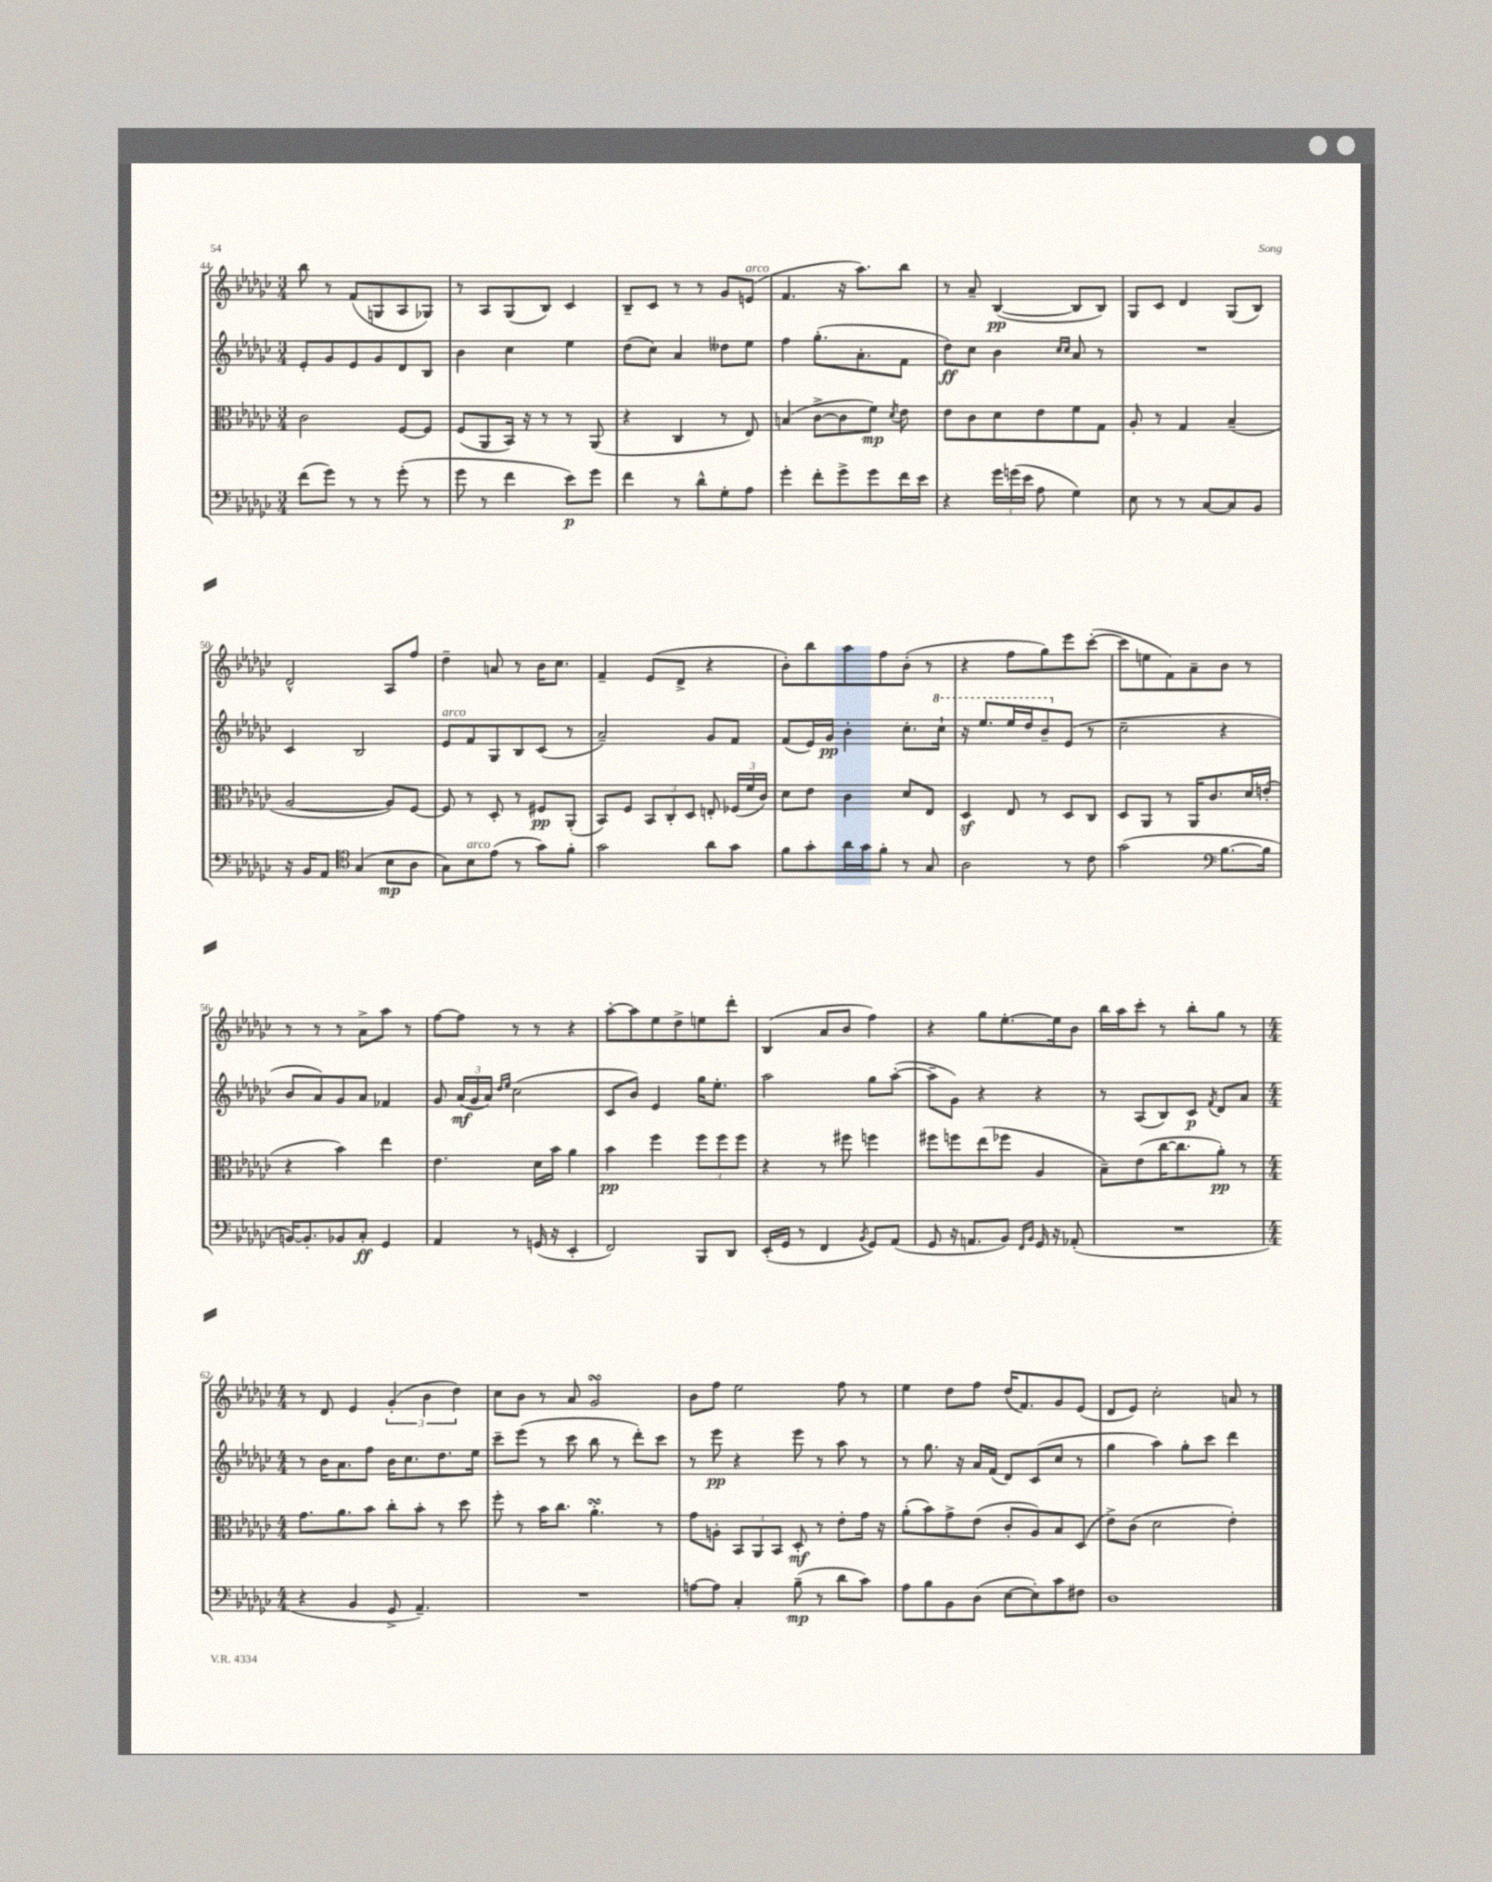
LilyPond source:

<<
\new StaffGroup <<
\new Staff = "s0" {
    \clef treble \key ges \major \numericTimeSignature \time 3/4
    \autoBeamOff bes''8 r8 f'8[( g8 aes8 ges8]) |
    r8 aes8[ ges8( bes8]) ces'4 |
    bes8[-- ces'8] r8 r8 ges'8[ e'8]^\markup { \italic "arco" }( |
    f'4. r16 aes''8.[) bes''8] |
    r8 aes'8-- bes4~\pp( bes8[ bes8]) |
    ges8[ ces'8] des'4 ges8[( bes8]) |
    des'2-^ aes8[ f''8] |
    des''4-- a'8 r8 bes'16[ ces''8.] |
    f'4-- ees'8[( des'8]-> r4 |
    bes'8[-.) bes''8 aes''8 f''8 bes'8]-.( r8 |
    r4 f''8[ ges''8) ees'''8 ces'''8]~-.( |
    ces'''8[ e''8 f'8) aes'8-- bes'8] r8 |
    r8 r8 r8 aes'8[-> aes''8] r8 |
    f''8[~ f''8] r8 r8 r4 |
    aes''8[~-. aes''8 ees''8 des''8-> e''8 des'''8]-. |
    bes4( aes'8[ bes'8] f''4) |
    r4 ges''8[ ees''8.~-. ees''16 bes'8] |
    bes''16[ aes''16 ces'''8]-. r8 bes''8[-. ges''8] r8 |
    \numericTimeSignature \time 4/4 r8 des'8 ees'4 \tuplet 3/2 { ges'4-.( bes'4 des''4) } |
    ces''8[ bes'8] r8 aes'8 ges'2\turn |
    bes'8[ f''8] ees''2 f''8 r8 |
    ees''4 des''8[ f''8] des''16[( f'8.) ges'8 ees'8]( |
    des'8[ ees'8]) ces''2-. a'8 r8 \bar "|." |
}
\new Staff = "s1" {
    \clef treble \key ges \major \numericTimeSignature \time 3/4
    \autoBeamOff ees'8[-. ges'8 ees'8 ges'8 des'8 bes8] |
    bes'4 ces''4 ees''4 |
    des''8[( ces''8]) aes'4 deses''8[ ees''8] |
    f''4 ges''8.[-.( aes'8.-. f'8] |
    des''8[\ff) ces''8] bes'4 \grace { ces''16[ ces''16] } aes'8 r8 |
    R2. |
    ces'4 bes2 |
    ees'8[^\markup { \italic "arco" } f'8 ges8 bes8 ces'8]( r8 |
    aes'2--) ges'8[ f'8] |
    f'8[( ees'16) ges'16]\pp bes'4-. ces''8.[-. \ottava #1 ces'''16]-! |
    r16 ees'''8.[ ees'''16 des'''16 bes''8-- \ottava #0 ees'8]( r8 |
    ces''2-- r4 |
    bes'8[ aes'8) ges'8 aes'8] fes'4 |
    ges'8 \tuplet 3/2 { aes'16[\mf( ges'16 aes'16]) } \grace { des''16[ ees''16] } ces''2( |
    ces'8[ bes'8]) ees'4 ges''16[ ees''8.]-. |
    aes''2 ges''8[ aes''8]~-.( |
    aes''8[-- ges'8]) r4 r4 |
    r8 aes8[( bes8) ces'8]\p \acciaccatura { f'8 } des'8[ aes'8] |
    \numericTimeSignature \time 4/4 r8 bes'16[ aes'8. f''8] bes'16[ ces''8. des''8. ees''16] |
    ces'''8[-- ees'''8]( r8 ces'''8 bes''8 r8 des'''8[-.) ces'''8] |
    r8 ees'''8\pp r4 ees'''8 r8 aes''8 r8 |
    r8 ges''8. r16 aes'16[ f'16]( des'8[) ces'8( ces''8] r8 |
    ges''4 aes''4) ges''8[-. ces'''8] des'''4 \bar "|." |
}
\new Staff = "s2" {
    \clef alto \key ges \major \numericTimeSignature \time 3/4
    \autoBeamOff ces'2 f8[~ f8] |
    f8[( aes,8 bes,16]) r16 r8 r8 aes,8( |
    r4 ces4 r8 ees8) |
    b4( ces'8[~-> ces'8 f'8]\mp) \acciaccatura { des'8 } ees'8 |
    ees'8[ ces'8 des'8 ees'8 f'8 ges8] |
    aes8-. r8 ges4 bes4--( |
    aes2~ aes8[) f8]~ |
    f8 r8 des8-. r8 fis8[\pp aes,8]-.( |
    bes,8[) f8] \tuplet 3/2 { bes,8[ ces8-. des8] } e8-. \tuplet 3/2 { fes16[( f'16 ces'16]) } |
    des'8[ ees'8] ces'4 des'8[ ees8] |
    des4\sf ees8 r8 des8[ ces8] |
    des8[ aes,8] r8 aes,16[ ces'8. des'16 e'16]-.( |
    r4 bes'4) ees''4 |
    ees'4. des'16[ bes'16] aes'4 |
    bes'4\pp f''4 \tuplet 3/2 { f''8[ f''8 f''8] } |
    r4 r8 fis''8 f''4 |
    fis''8[ f''8 ees''8( fes''8] aes4 |
    bes8[--) ees'8( ces''16~ ces''8. aes'8]-.\pp) r8 |
    \numericTimeSignature \time 4/4 ges'8.[ aes'8. bes'8] ces''8[-. bes'8]-. r8 des''8 |
    f''8-. r8 bes'16[ ces''8.] aes'4.-.\turn r8 |
    ges'8[ a8]-. \tuplet 3/2 { bes,8[ aes,8 bes,8] } des8-.\mf r8 ees'8[-. ges'16] r16 |
    aes'8[-.( bes'8) ges'8-> ees'8]( ces'8[-. aes8) bes8 des8]( |
    ees'8[->) ces'8]( des'2 ees'4-.) \bar "|." |
}
\new Staff = "s3" {
    \clef bass \key ges \major \numericTimeSignature \time 3/4
    \autoBeamOff f'8[( ges'8]) r8 r8 ges'8-.( r8 |
    ges'8 r8 f'4 ees'8[\p) ges'8] |
    f'4 r8 des'8[-^ ges8-. aes8] |
    ges'4-. f'8[-. ges'8-> ges'8 f'16 ees'16] |
    r4 \tuplet 3/2 { ges'16[ g'16( ees'16] } aes8 ges4) |
    ees8 r8 r8 ces8[~ ces8 bes,8] |
    r16 bes,16[ aes,8] \clef tenor ges4( bes8[\mp aes8] |
    ges8[) bes8^\markup { \italic "arco" } ees'8]( r8 ges'8[) f'8]-. |
    ges'2 aes'8[ ges'8] |
    f'8[ ges'8-. aes'16 ges'16 f'8]-. r8 ges8 |
    aes2 r8 ces'8 |
    ges'2( \clef bass bes8.[~ bes16] |
    b,16[~) b,8.-. bes,8 ces8]-.\ff ges,4 |
    aes,4 r8 g,16( r16 ees,4-. |
    f,2) bes,,8[ des,8] |
    ees,16[-.( ges,16] r8 f,4 \acciaccatura { bes,8 } ges,8[) aes,8]( |
    ges,8 r16 a,8.[ bes,8]) \grace { f,16[ bes,16] } ges,16 r16 aes,8-.( |
    R2. |
    \numericTimeSignature \time 4/4 r4 bes,4 ges,8-> aes,4.--) |
    R1 |
    a8[~ a8] ces4-. bes8--\mp( r8 des'8[ ces'8]) |
    aes8[ bes8 bes,8 des8]( ees8[~ ees8-.) ces'8 fis8] |
    des1 \bar "|." |
}
>>
>>
